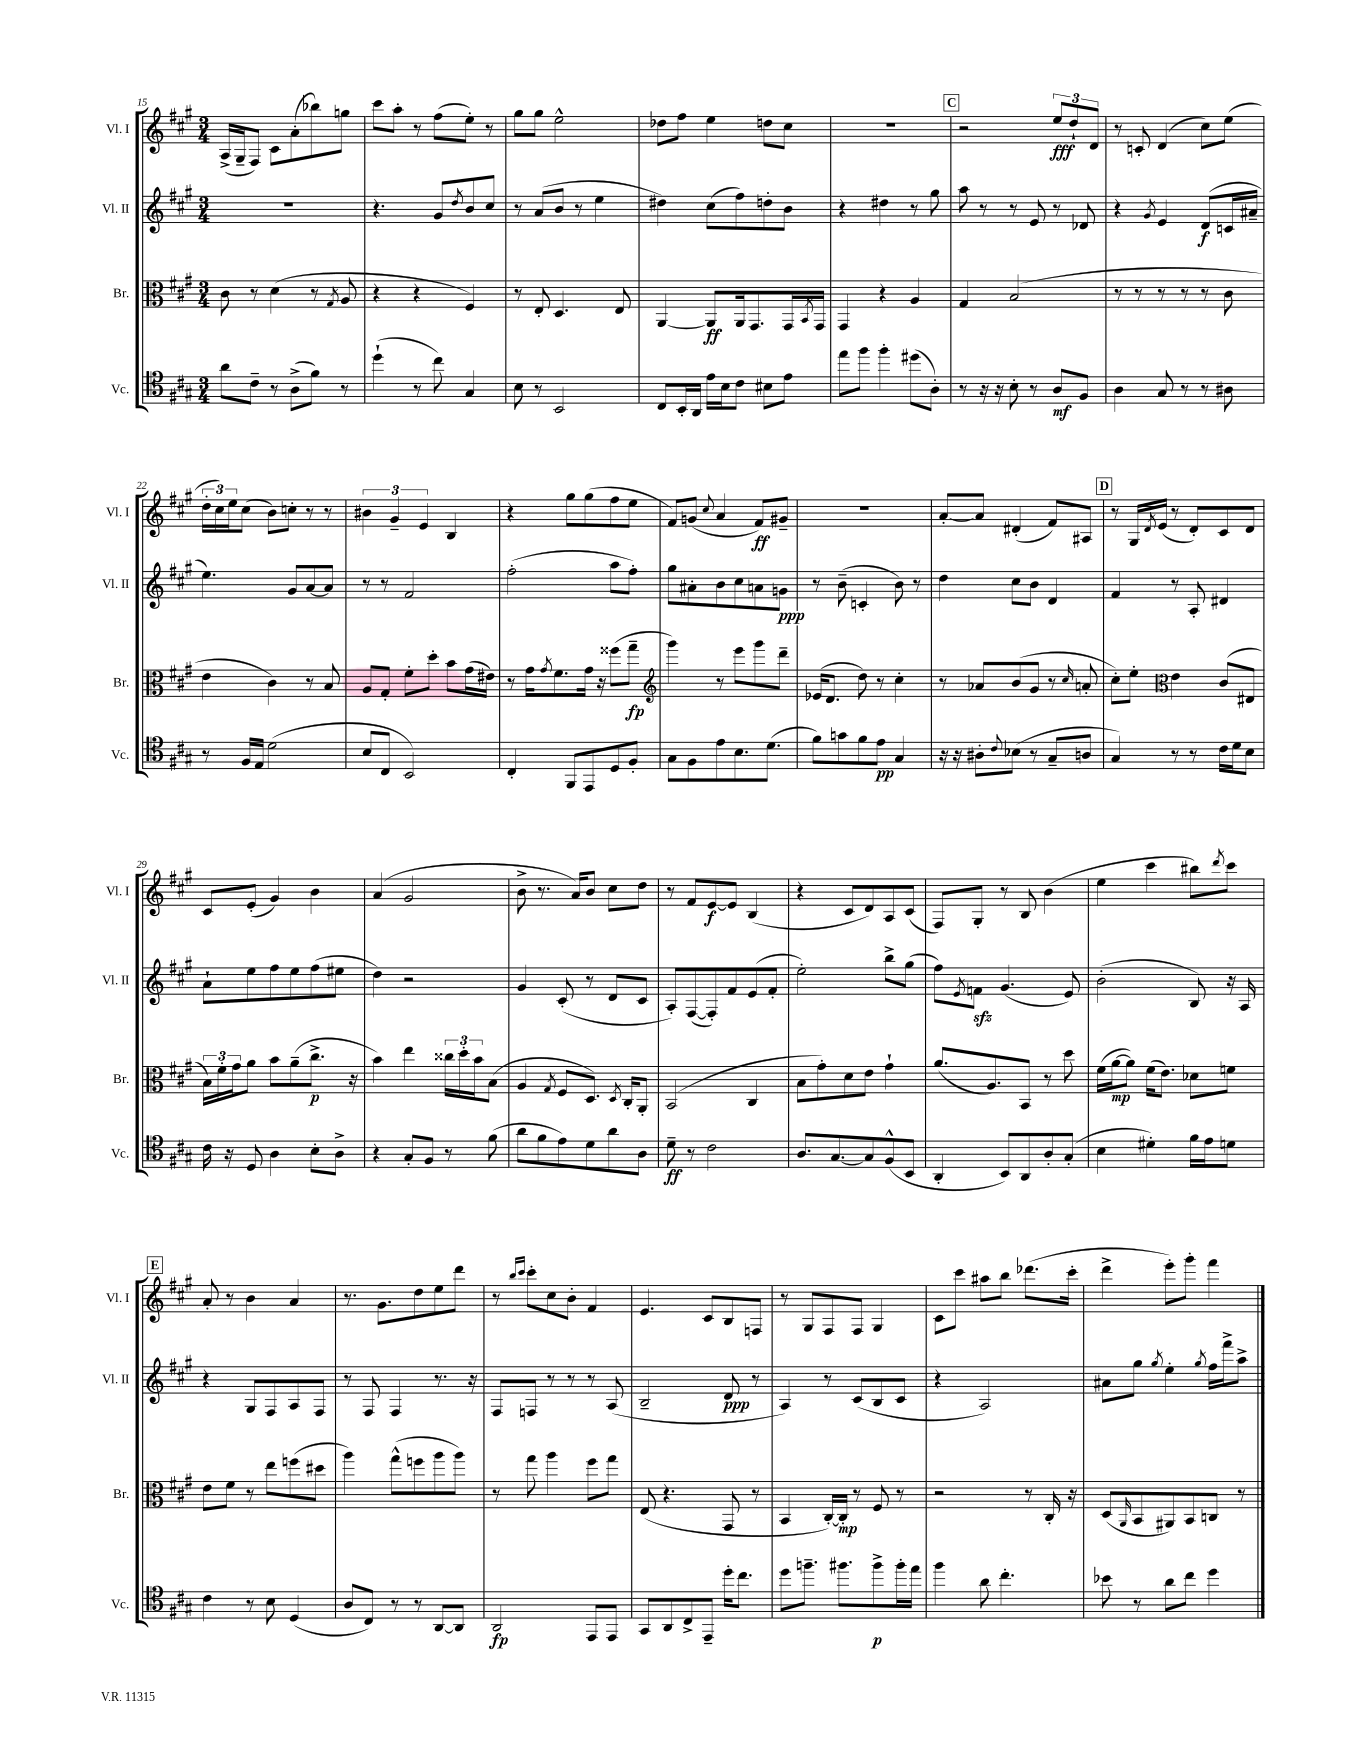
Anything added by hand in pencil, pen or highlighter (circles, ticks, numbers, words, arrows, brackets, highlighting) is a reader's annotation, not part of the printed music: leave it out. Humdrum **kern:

**kern	**dynam	**kern	**dynam	**kern	**dynam	**kern	**dynam
*part4	*part4	*part3	*part3	*part2	*part2	*part1	*part1
*staff4	*staff4	*staff3	*staff3	*staff2	*staff2	*staff1	*staff1
*I"Vc.	*	*I"Br.	*	*I"Vl. II	*	*I"Vl. I	*
*I'Vc.	*	*I'Br.	*	*I'Vl. II	*	*I'Vl. I	*
*clefC4	*	*clefC3	*	*clefG2	*	*clefG2	*
*k[f#c#g#]	*	*k[f#c#g#]	*	*k[f#c#g#]	*	*k[f#c#g#]	*
*M3/4	*	*M3/4	*	*M3/4	*	*M3/4	*
=15	=15	=15	=15	=15	=15	=15	=15
8a\L	.	8c#\	.	2.r	.	(16A^/LL	.
.	.	.	.	.	.	16G#~/J	.
8c#~\J	.	8r	.	.	.	8F#/J)	.
8r	.	(4d\	.	.	.	8c#\L	.
(8A^\L	.	.	.	.	.	(8a'\	.
8f#\J)	.	8r	.	.	.	8bb-X\)	.
.	.	8qG#/	.	.	.	.	.
8r	.	8A/	.	.	.	8ggn\J	.
=16	=16	=16	=16	=16	=16	=16	=16
(4dd`\	.	4r	.	4.r	.	8ccc#\L	.
.	.	.	.	.	.	8aa'\J	.
8r	.	4r	.	.	.	8r	.
8cc#\)	.	.	.	8g#/L	.	(8ff#\L	.
.	.	.	.	8qdd/	.	.	.
4G#/	.	4F#/)	.	8b/	.	8ee'\J)	.
.	.	.	.	8cc#/J	.	8r	.
=17	=17	=17	=17	=17	=17	=17	=17
8B\	.	8r	.	8r	.	8gg#\L	.
8r	.	8E'/	.	(8a/L	.	8gg#\J	.
2BB/	.	4.D/	.	8b/J	.	2ee^^\	.
.	.	.	.	8r	.	.	.
.	.	.	.	4ee\	.	.	.
.	.	8E/	.	.	.	.	.
=18	=18	=18	=18	=18	=18	=18	=18
8C#/L	.	[4AA/	.	4dd#X\)	.	8dd-X\L	.
16BB'/L	.	.	.	.	.	8ff#\J	.
16AA/JJ	.	.	.	.	.	.	.
16e\LL	.	8AA/L]	ff	(8cc#\L	.	4ee\	.
16B\J	.	.	.	.	.	.	.
8c#\J	.	16AA/k	.	8ff#\)	.	.	.
.	.	8.GG#/	.	.	.	.	.
8B#X\L	.	.	.	8ddn'\	.	8ddn\L	.
8e\J	.	16GG#/L	.	8b\J	.	8cc#\J	.
.	.	8qBB/	.	.	.	.	.
.	.	16GG#/JJ	.	.	.	.	.
=19	=19	=19	=19	=19	=19	=19	=19
8ee\L	.	4GG#/	.	4r	.	2.r	.
8ff#\J	.	.	.	.	.	.	.
4ff#'\	.	4r	.	4dd#X\	.	.	.
(8dd#X\L	.	4A/	.	8r	.	.	.
8A'\J)	.	.	.	8gg#\	.	.	.
!!LO:REH:place=s1:t=C
=20	=20	=20	=20	=20	=20	=20	=20
8r	.	4G#/	.	8aa\	.	2r	.
16r	.	.	.	8r	.	.	.
16r	.	.	.	.	.	.	.
8B'\	.	(2B/	.	8r	.	.	.
8r	.	.	.	8e/	.	.	.
8A/L	mf	.	.	8r	.	12ee/L	fff
.	.	.	.	.	.	12dd`/	.
8F#/J	.	.	.	8d-X/	.	.	.
.	.	.	.	.	.	12d/J	.
=21	=21	=21	=21	=21	=21	=21	=21
4A\	.	8r	.	4r	.	8r	.
.	.	8r	.	.	.	8cn'/	.
.	.	.	.	8qg#/	.	.	.
8G#/	.	8r	.	4e/	.	(4d/	.
8r	.	8r	.	.	.	.	.
8r	.	8r	.	(8d/L	f	8cc#\L)	.
8A#X\	.	8c#\	.	16cn/L	.	(8ee\J	.
.	.	.	.	16a#X~/JJ	.	.	.
!!LO:LB:g=z
=22	=22	=22	=22	=22	=22	=22	=22
8r	.	4e\	.	4.ee\)	.	24dd'\LL	.
.	.	.	.	.	.	24cc#\)	.
.	.	.	.	.	.	24ee\J	.
16F#/LL	.	.	.	.	.	(8cc#\J	.
16E/JJ	.	.	.	.	.	.	.
(2d\	.	4c#\)	.	.	.	8b\L)	.
.	.	.	.	8g#/L	.	8ccn'\J	.
.	.	8r	.	[8a/	.	8r	.
.	.	8B/	.	8a/J]	.	8r	.
=23	=23	=23	=23	=23	=23	=23	=23
8B/L	.	8A/L	.	8r	.	6b#X\	.
8C#/J	.	8G#'/J	.	8r	.	.	.
.	.	.	.	.	.	6g#~/	.
2BB/)	.	8f#'\L	.	2f#/	.	.	.
.	.	.	.	.	.	6e/	.
.	.	8dd'\J	.	.	.	.	.
.	.	8b\L	.	.	.	4B/	.
.	.	(16g#\L	.	.	.	.	.
.	.	16e#X\JJ)	.	.	.	.	.
=24	=24	=24	=24	=24	=24	=24	=24
4C#'/	.	8r	.	(2ff#'\	.	4r	.
.	.	16g#\KL	.	.	.	.	.
.	.	8qg#/	.	.	.	.	.
.	.	8.f#\	.	.	.	.	.
8FF#/L	.	.	.	.	.	8gg#\L	.
8EE/	.	16g#\Jk	.	.	.	(8gg#\	.
.	.	16r	.	.	.	.	.
8D/	.	(8ff##X\L	.	8aa\L	.	8ff#\	.
8F#'/J	.	8gg#~\J	fp	8ff#'\J)	.	8ee\J	.
=25	=25	=25	=25	=25	=25	=25	=25
*	*	*clefG2	*	*	*	*	*
8G#\L	.	4ggg#\)	.	8gg#\L	.	8f#/L)	.
8F#\	.	.	.	8a#X'\	.	(8gn/J	.
.	.	.	.	.	.	8qqcc#/	.
8e\	.	8r	.	8b\	.	4a/	.
8.B\	.	8eee\L	.	8cc#\	.	.	.
.	.	8ggg#\	.	8an\	.	8f#/L)	ff
(8.d\J	.	.	.	.	.	.	.
.	.	8ddd~\J	.	8gn\J	ppp	8g#X~/J	.
=26	=26	=26	=26	=26	=26	=26	=26
8f#\L)	.	(16e-X/KL	.	8r	.	2.r	.
.	.	8.d/J	.	.	.	.	.
8gn\	.	.	.	(8b~\	.	.	.
8f#\	.	8dd\)	.	4cn'/	.	.	.
8e\J	pp	8r	.	.	.	.	.
4G#/	.	4cc#'\	.	8b\)	.	.	.
.	.	.	.	8r	.	.	.
=27	=27	=27	=27	=27	=27	=27	=27
16r	.	8r	.	4dd\	.	[8a'/L	.
16r	.	.	.	.	.	.	.
8A#X'\L	.	8a-X/L	.	.	.	8a/J]	.
8qqc#/	.	.	.	.	.	.	.
(8B-X\J	.	(8b/	.	8cc#\L	.	(4d#X'/	.
8r	.	8g#/J	.	8b\J	.	.	.
8G#~/L	.	8r	.	4d/	.	8f#/L)	.
.	.	16qqcc#/	.	.	.	.	.
8An/J	.	8an'/	.	.	.	8A#X/J	.
!!LO:REH:place=s1:t=D
=28	=28	=28	=28	=28	=28	=28	=28
4G#/)	.	8cc#'\L)	.	4f#/	.	8r	.
.	.	8ee'\J	.	.	.	16G#/LL	.
.	.	.	.	.	.	8qd/	.
.	.	.	.	.	.	(16e/JJ	.
*	*	*clefC3	*	*	*	*	*
8r	.	4e\	.	8r	.	8r	.
8r	.	.	.	8A'/	.	8d'/L)	.
16c#\LL	.	(8c#/L	.	4d#X/	.	8c#/	.
16d\J	.	.	.	.	.	.	.
8B\J	.	8E#X/J	.	.	.	8d/J	.
!!LO:LB:g=z
=29	=29	=29	=29	=29	=29	=29	=29
16c#\	.	24B\LL)	.	8a`\L	.	8c#/L	.
.	.	24f#'\	.	.	.	.	.
16r	.	.	.	.	.	.	.
.	.	24g#\J	.	.	.	.	.
8D/	.	8a\J	.	8ee\	.	(8e'/J	.
4A\	.	8b\L	.	8ff#\	.	4g#/)	.
.	.	(8a~\	.	8ee\	.	.	.
8B'\L	.	8.cc#^\J	p	(8ff#\	.	4b\	.
8A^\J	.	.	.	8ee#X\J	.	.	.
.	.	16r	.	.	.	.	.
=30	=30	=30	=30	=30	=30	=30	=30
4r	.	4b\)	.	4dd\)	.	(4a/	.
8G#'/L	.	4ee\	.	2r	.	2g#/	.
8F#/J	.	.	.	.	.	.	.
8r	.	24cc##X\LL	.	.	.	.	.
.	.	24dd'\	.	.	.	.	.
.	.	24b\J	.	.	.	.	.
(8f#\	.	(8B\J	.	.	.	.	.
=31	=31	=31	=31	=31	=31	=31	=31
8a\L	.	4A/	.	4g#/	.	8b^\	.
8f#\	.	.	.	.	.	8.r	.
.	.	8qG#/	.	.	.	.	.
8e\)	.	8F#/L	.	(8c#'/	.	.	.
.	.	.	.	.	.	16a/KL)	.
8d\	.	8.D/J)	.	8r	.	8b/J	.
8a\	.	.	.	8d/L	.	8cc#\L	.
.	.	8qD/	.	.	.	.	.
.	.	16C#'/KL	.	.	.	.	.
8A\J	.	8AA'/J	.	8c#/J	.	8dd\J	.
=32	=32	=32	=32	=32	=32	=32	=32
8d~\	ff	(2BB/	.	8A'/L)	.	8r	.
8r	.	.	.	([8F#/	.	8f#/L	.
2c#\	.	.	.	8F#'/])	.	[8e/	f
.	.	.	.	8f#/	.	8e/J]	.
.	.	4C#/	.	(8e/	.	(4B/	.
.	.	.	.	8f#'/J	.	.	.
=33	=33	=33	=33	=33	=33	=33	=33
8.A/L	.	8B\L	.	2ee'\)	.	4r	.
.	.	8g#'\)	.	.	.	.	.
[8.G#/	.	.	.	.	.	.	.
.	.	8d\	.	.	.	8c#/L	.
8G#/]	.	8e\J	.	.	.	8d/)	.
(8F#^^/	.	4g#`\	.	8bb^\L	.	8A/	.
8BB/J	.	.	.	(8gg#\J	.	(8c#/J	.
=34	=34	=34	=34	=34	=34	=34	=34
4AA'/	.	(8.a/L	.	8ff#\L)	.	8F#/L)	.
.	.	.	.	8qe/	.	.	.
.	.	.	.	8fnzz\J	.	8G#'/J	.
.	.	8.A/)	.	.	.	.	.
8BB/L)	.	.	.	(4.g#/	.	8r	.
8AA/	.	8BB/J	.	.	.	8B/	.
8A'/	.	8r	.	.	.	(4b\	.
(8G#'/J	.	8dd\	.	8e/)	.	.	.
=35	=35	=35	=35	=35	=35	=35	=35
4B\	.	(16f#\LL	.	(2b'\	.	4ee\	.
.	.	[16a\J	mp	.	.	.	.
.	.	8a\J])	.	.	.	.	.
4d#X'\)	.	(16f#\KL	.	.	.	4ccc#\	.
.	.	8.e\J)	.	.	.	.	.
16f#\LL	.	8d-X\L	.	8B/)	.	8bb#X\L)	.
16e\J	.	.	.	.	.	.	.
.	.	.	.	.	.	8qddd/	.
8dn\J	.	8fn\J	.	16r	.	8ccc#\J	.
.	.	.	.	16A/	.	.	.
!!LO:LB:g=z
!!LO:REH:place=s1:t=E
=36	=36	=36	=36	=36	=36	=36	=36
4c#\	.	8e\L	.	4r	.	8a'/	.
.	.	8f#\J	.	.	.	8r	.
8r	.	8r	.	8G#/L	.	4b\	.
8B\	.	8ee\L	.	8F#/	.	.	.
(4D/	.	(8ffn\	.	8A/	.	4a/	.
.	.	8dd#X\J	.	8F#/J	.	.	.
=37	=37	=37	=37	=37	=37	=37	=37
8A/L	.	4aa\)	.	8r	.	8.r	.
8C#/J)	.	.	.	8F#/	.	.	.
.	.	.	.	.	.	8.g#\L	.
8r	.	(8gg#^^\L	.	4F#/	.	.	.
8r	.	8ffn\	.	.	.	8dd\	.
[8AA/L	.	8aa\	.	8.r	.	8ee\	.
8AA/J]	.	8aa\J)	.	.	.	8ddd\J	.
.	.	.	.	16r	.	.	.
=38	=38	=38	=38	=38	=38	=38	=38
2AA/	fp	8r	.	8F#/L	.	8r	.
.	.	.	.	.	.	16qqbb/LL	.
.	.	.	.	.	.	16qqccc#/JJ	.
.	.	8gg#\	.	8Fn/J	.	8ccc#'\L	.
.	.	4aa\	.	8r	.	8cc#\	.
.	.	.	.	8r	.	8b'\J	.
8EE/L	.	8ff#\L	.	8r	.	4f#/	.
8EE/J	.	8gg#\J	.	(8A/	.	.	.
=39	=39	=39	=39	=39	=39	=39	=39
8GG#/L	.	(8E/	.	2B~/	.	4.e/	.
8AA/	.	4.r	.	.	.	.	.
8C#^/	.	.	.	.	.	.	.
8EE~/J	.	.	.	.	.	8c#/L	.
16dd'\KL	.	8GG#/	.	8d/	ppp	8B/	.
8.cc#\J	.	.	.	.	.	.	.
.	.	8r	.	8r	.	8Fn/J	.
=40	=40	=40	=40	=40	=40	=40	=40
8dd\L	.	4BB/	.	4A/)	.	8r	.
8.ffn~\J	.	.	.	.	.	8G#/L	.
.	.	[16C#'/LL)	.	8r	.	8F#/	.
8.ff#X\L	.	16C#'/JJ]	mp	.	.	.	.
.	.	8r	.	(8c#/L	.	8F#/J	.
8ff#^\	p	8F#/	.	8B/	.	4G#/	.
16ff#'\L	.	8r	.	8c#/J	.	.	.
16ee\JJ	.	.	.	.	.	.	.
=41	=41	=41	=41	=41	=41	=41	=41
4ff#\	.	2r	.	4r	.	8c#\L	.
.	.	.	.	.	.	8ccc#\J	.
8a\	.	.	.	2A/)	.	8aa#X\L	.
4.cc#'\	.	.	.	.	.	8bb\J	.
.	.	8r	.	.	.	(8.ddd-X\L	.
.	.	16C#'/	.	.	.	.	.
.	.	16r	.	.	.	16ccc#'\Jk	.
=42	=42	=42	=42	=42	=42	=42	=42
8b-X\	.	(8D/L	.	8a#X\L	.	4ddd^\	.
.	.	16qqAA/	.	.	.	.	.
8r	.	8BB/	.	8gg#\J	.	.	.
.	.	.	.	8qgg#/	.	.	.
8a\L	.	8AA#X/)	.	4ee'\	.	8eee'\L)	.
8cc#\J	.	8BB/	.	.	.	8ggg#'\J	.
.	.	.	.	8qgg#/	.	.	.
4dd\	.	8Cn/J	.	16ff#\LL	.	4fff#\	.
.	.	.	.	16fff#^\J	.	.	.
.	.	8r	.	8aa^\J	.	.	.
==	==	==	==	==	==	==	==
*-	*-	*-	*-	*-	*-	*-	*-
